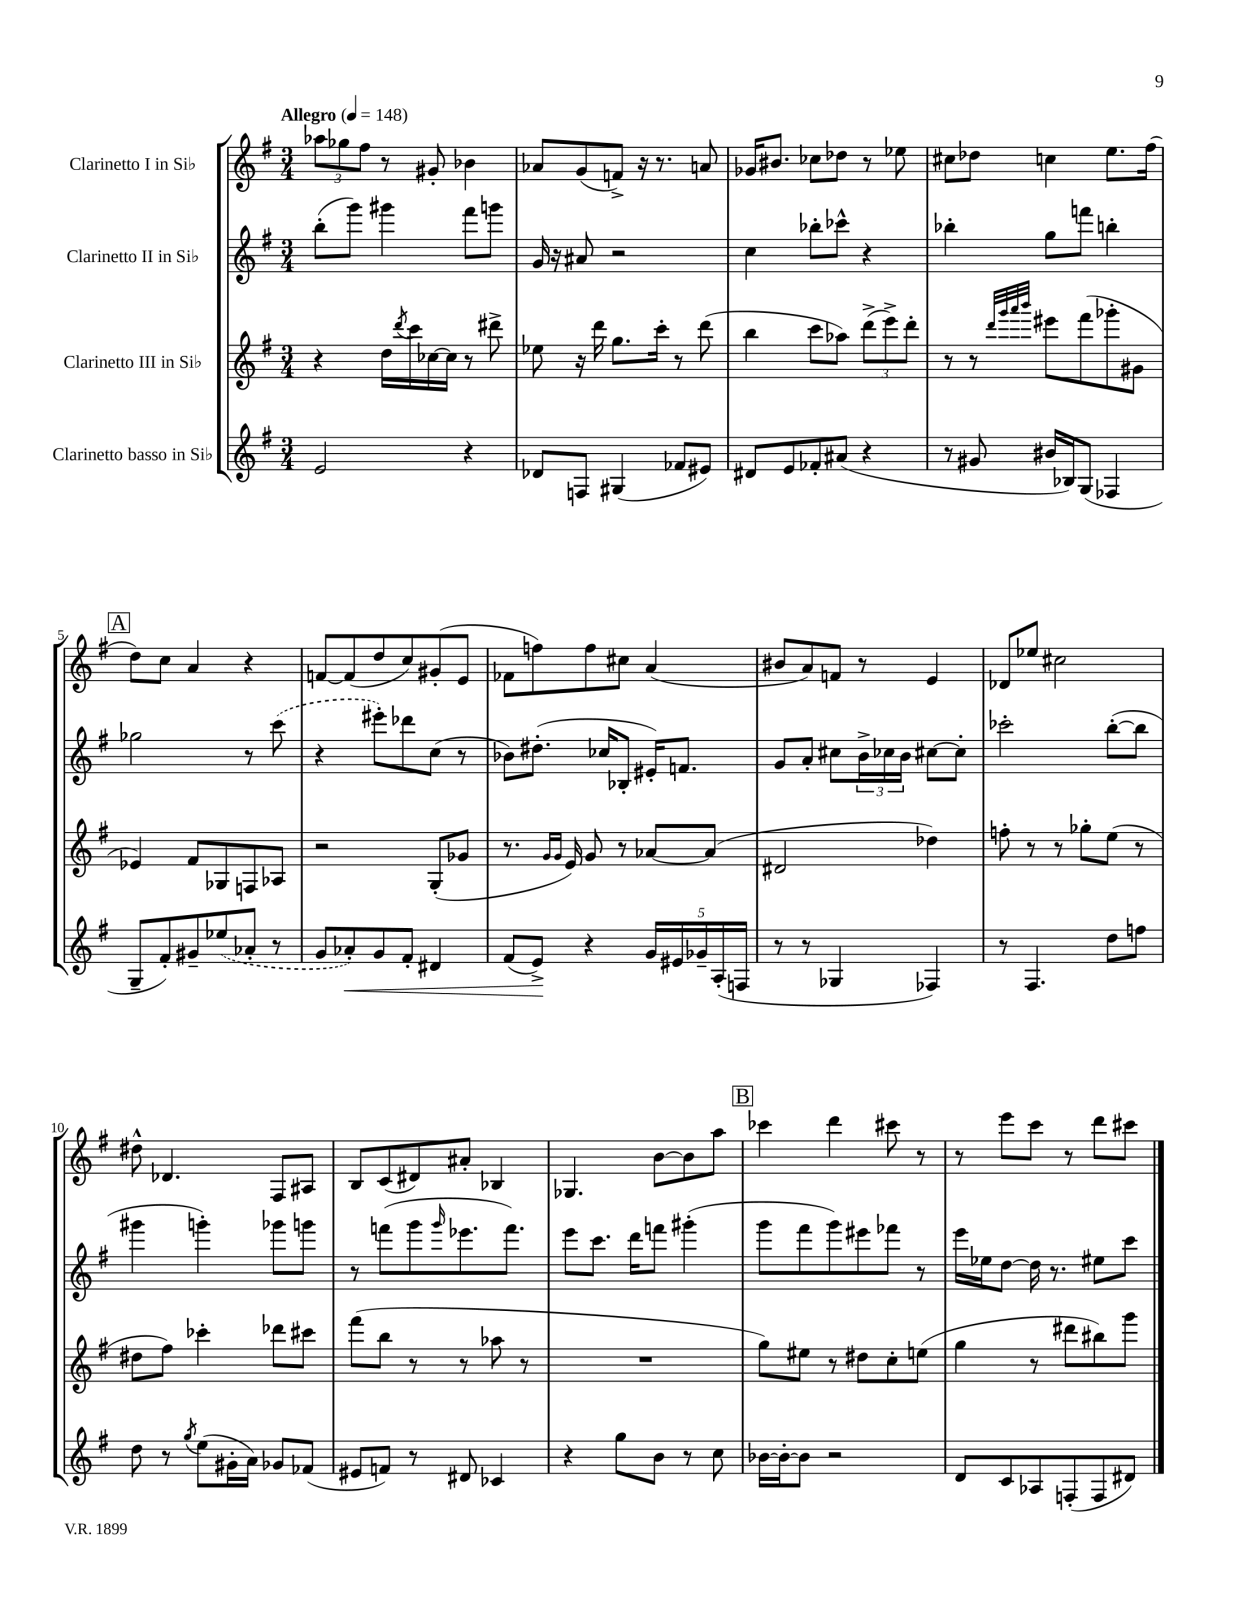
<<
\new StaffGroup <<
\new Staff = "s0" \with { instrumentName = "Clarinetto I in Sib" } {
    \clef treble \key g \major \numericTimeSignature \time 3/4 \tempo "Allegro" 4 = 148
    \tuplet 3/2 { aes''8 ges''8 fis''8 } r8 gis'8-. bes'4 |
    aes'8 g'8( f'8->) r16 r8. a'8 |
    ges'16 bis'8. ces''8 des''8 r8 ees''8 |
    cis''8 des''8 c''4 e''8. fis''16( |
    \mark \markup { \box "A" } d''8) c''8 a'4 r4 |
    f'8~ f'8( d''8 c''8) gis'8-.( e'8 |
    fes'8 f''8) f''8 cis''8 a'4( |
    bis'8 a'8) f'8 r8 e'4 |
    des'8 ees''8 cis''2 |
    dis''8-^ des'4. fis8 ais8 |
    b8 c'8( dis'8) ais'8-. bes4 |
    ges4. b'8~ b'8 a''8 |
    \mark \markup { \box "B" } ces'''4 d'''4 cis'''8 r8 |
    r8 e'''8 c'''8 r8 d'''8 cis'''8 \bar "|." |
}
\new Staff = "s1" \with { instrumentName = "Clarinetto II in Sib" } {
    \clef treble \key g \major \numericTimeSignature \time 3/4
    b''8-.( g'''8) gis'''4 fis'''8 g'''8 |
    g'16 r16 ais'8 r2 |
    c''4 bes''8-. ces'''8-^ r4 |
    bes''4-. g''8 f'''8 b''4-. |
    \mark \markup { \box "A" } ges''2 r8 \once \slurDashed c'''8( |
    r4 eis'''8-.) des'''8 c''8( r8 |
    bes'8) dis''8.-.( ces''16 bes8-. eis'16-.) f'8. |
    g'8 a'8-. cis''8 \tuplet 3/2 { b'16-> ces''16 b'16 } cis''8~ cis''8-. |
    ces'''2-. b''8~-.( b''8 |
    gis'''4 g'''4-.) ges'''8 g'''8 |
    r8 f'''8( g'''8 \grace { g'''16 } ees'''8. f'''8.) |
    e'''8 c'''8. d'''16 f'''8 gis'''4-.( |
    \mark \markup { \box "B" } g'''8 fis'''8 g'''8) eis'''8 fes'''8 r8 |
    e'''16 ees''16 d''8~ d''16 r8. eis''8 c'''8 \bar "|." |
}
\new Staff = "s2" \with { instrumentName = "Clarinetto III in Sib" } {
    \clef treble \key g \major \numericTimeSignature \time 3/4
    r4 d''16 \acciaccatura { d'''8 } c'''16 ces''16~ ces''16 r8 dis'''8-> |
    ees''8 r16 d'''16 g''8. c'''16-. r8 d'''8( |
    b''4 c'''8 aes''8) \tuplet 3/2 { d'''8->( e'''8->) d'''8-. } |
    r8 r8 \grace { d'''32 g'''32 a'''32 b'''32 } eis'''8 fis'''8( ges'''8-. gis'8 |
    \mark \markup { \box "A" } ees'4) fis'8 ges8 f8 aes8 |
    r2 g8-.( ges'8 |
    r8. \grace { g'16 g'16 } e'16) g'8 r8 aes'8~ aes'8( |
    dis'2 des''4) |
    f''8-. r8 r8 ges''8-. e''8( r8 |
    dis''8 fis''8) ces'''4-. des'''8 cis'''8 |
    fis'''8( b''8 r8 r8 aes''8 r8 |
    R2. |
    \mark \markup { \box "B" } g''8) eis''8 r8 dis''8 c''8-. e''8( |
    g''4 r8 dis'''8 bis''8) g'''8 \bar "|." |
}
\new Staff = "s3" \with { instrumentName = "Clarinetto basso in Sib" } {
    \clef treble \key g \major \numericTimeSignature \time 3/4
    e'2 r4 |
    des'8 f8 gis4( fes'8 eis'8) |
    dis'8 e'8 fes'8-. ais'8( r4 |
    r8 gis'8 bis'16 bes16) g8( fes4 |
    \mark \markup { \box "A" } g8-- fis'8-.) gis'8-- \once \slurDashed ees''8( aes'8-. r8 |
    g'8 aes'8-.\<) g'8 fis'8-. dis'4 |
    fis'8( e'8->\!) r4 \tuplet 5/4 { g'16 eis'16 ges'16-- a16-.( f16 } |
    r8 r8 ges4 fes4) |
    r8 fis4. d''8 f''8 |
    d''8 r8 \acciaccatura { g''8 } e''8( gis'16-. a'16) ges'8 fes'8( |
    eis'8 f'8) r8 dis'8 ces'4 |
    r4 g''8 b'8 r8 c''8 |
    \mark \markup { \box "B" } bes'16~ bes'16~-. bes'8 r2 |
    d'8 c'8 aes8 f8-.( f8 dis'8) \bar "|." |
}
>>
>>
